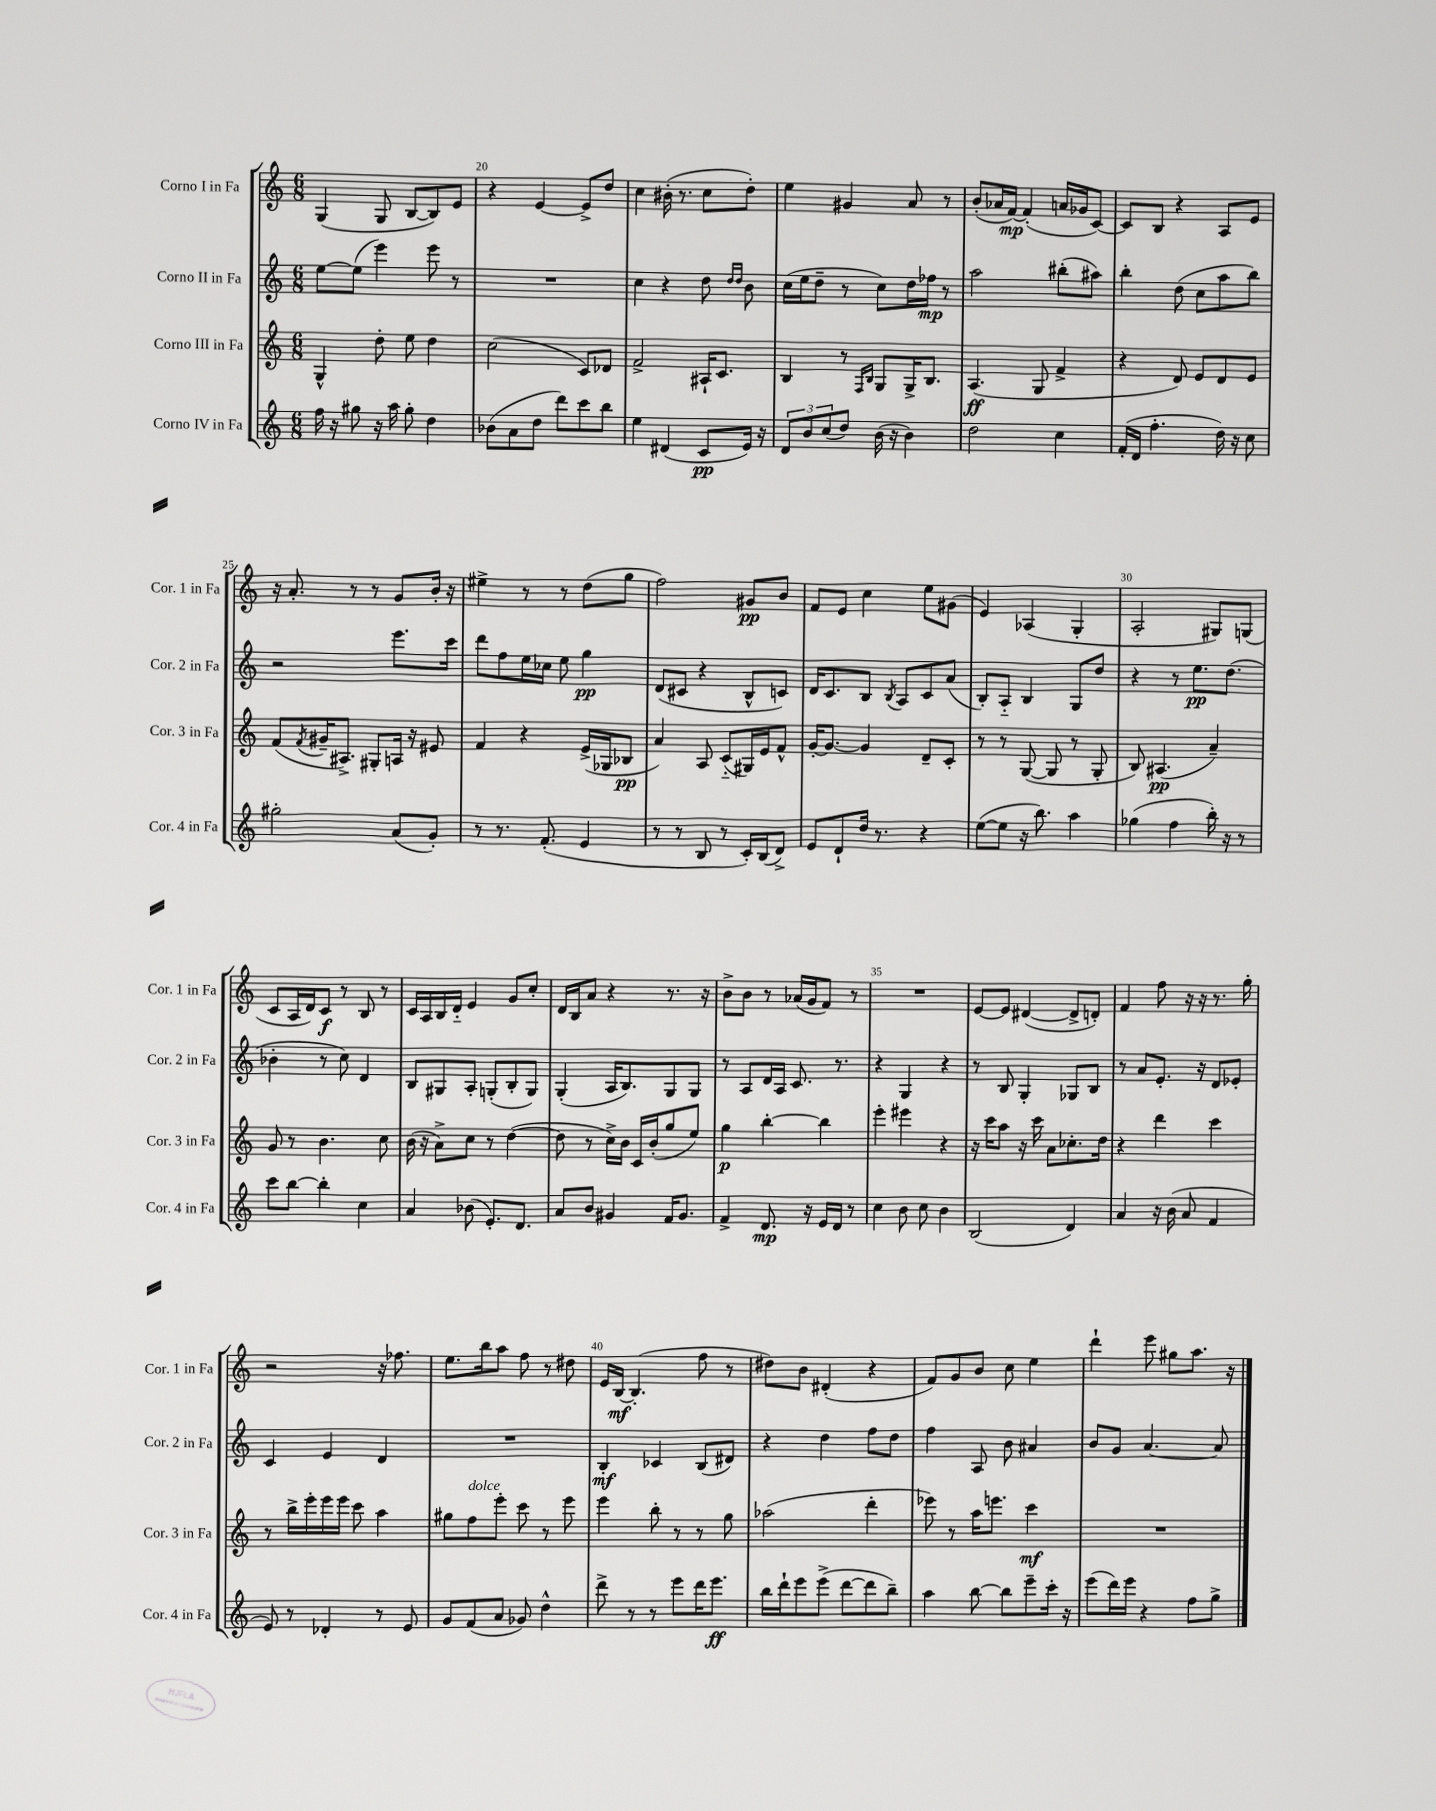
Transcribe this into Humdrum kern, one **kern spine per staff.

**kern	**kern	**kern	**kern
*staff4	*staff3	*staff2	*staff1
*clefG2	*clefG2	*clefG2	*clefG2
*k[]	*k[]	*k[]	*k[]
*M6/8	*M6/8	*M6/8	*M6/8
16ff	4G^^	[8ee	(4G
16r	.	.	.
8gg#	.	(8ee]	.
16r	8dd'	4eee)	8G
16aa	.	.	.
8gg#'	8ee	.	[8B
4dd	4dd	8eee	8B])
.	.	8r	8e
=	=	=	=
(8b-	(2cc	2.r	4r
8a	.	.	.
8dd	.	.	[4e
8ddd)	.	.	.
8ccc	8c)	.	8e^]
8bb	8d-	.	8dd
=	=	=	=
4ee	2f^	4cc	4cc
(4d#	.	4r	(16b#'
.	.	.	8.r
8c	16A#`	8dd	8cc
.	8.c	.	.
.	.	16qqdd	.
.	.	16qqdd	.
16e)	.	8b	8dd')
16r	.	.	.
=	=	=	=
12d	4B	(16cc	4ee
.	.	16ee	.
12b	.	.	.
.	.	8dd~	.
(12cc	.	.	.
8dd)	8r	8r	4g#
.	16qqF	.	.
.	16qqB	.	.
(16b	8G	8cc)	.
16r	.	.	.
4b)	16G^	16dd	8a
.	8.B	16ff-	.
.	.	8r	8r
=	=	=	=
2dd	(4.A	2aa	(8b'
.	.	.	16a-
.	.	.	[16f)
.	.	.	(4f']
.	8G	.	.
4cc	4f^	(8bb#'	16a
.	.	.	16g-
.	.	8aa#)	[8c)
=	=	=	=
(16f'	4r	4bb'	8c]
16d	.	.	.
4.ff'	.	.	8B
.	8d)	(8dd	4r
.	8e	8cc	.
16dd)	8d	8aa	8A
16r	.	.	.
8cc	8e	8bb)	8e
=	=	=	=
2gg#'	(8f	2r	16r
.	.	.	8.a'
.	8qf	.	.
.	16g#~	.	.
.	8.A#^)	.	.
.	.	.	8r
.	8G#'	.	8r
(8a	16A	8.eee	8g
.	16r	.	.
8g')	8e#	.	16b'
.	.	16ccc	16r
=	=	=	=
8r	4f	8ddd	4ee#^
8.r	.	8ff	.
.	4r	16ee	8r
(8.f'	.	16cc-	.
.	.	8ee	8r
4e	(16e^	4gg	(8dd
.	16G-	.	.
.	8B-	.	8gg
=	=	=	=
8r	4a)	(8d	2ff)
8r	.	8c#	.
8B	8A	4r	.
8r	(8c'~	.	.
16c')	16G#)	8B^^	8g#
(16B	16e	.	.
8d^)	8f^^	8c)	8b
=	=	=	=
8e	[16g'	16d	8f
.	8.g_	8.c	.
8d`	.	.	8e
16dd	4g]	8B	4cc
8.r	.	.	.
.	.	8qB	.
.	.	8A	.
4r	8d~	8c	8ee
.	8c'	(8a	(8g#
=	=	=	=
([8ee	8r	8B')	4e)
8ee]	8r	8A'~	.
16r	([8G	4B	(4A-
8.bb)	.	.	.
.	8G]	.	.
4aa	8r	8G	4G'
.	8G'	8dd	.
=	=	=	=
(4gg-	8B)	4r	2A'
.	(4.A#	.	.
4ff	.	8r	.
.	.	8.ee	.
16bb')	4a~)	.	8G#)
16r	.	(8.dd	.
8r	.	.	(8G
=	=	=	=
8ccc	8g	4b-'	8c
[8bb	8r	.	16A
.	.	.	16d)
4bb']	4.b	8r	8c
.	.	8cc)	8r
4cc	.	4d	8B
.	8cc	.	8r
=	=	=	=
4a	(16b	8B	16c
.	16r	.	16A
.	8a^)	8G#	16B
.	.	.	16d'~
(8b-	8cc	8A'	4e
8.e')	8r	(8G'	.
.	([4dd	8B'	8g
8.d	.	.	.
.	.	8G)	8cc'
=	=	=	=
8a	8dd]	(4G'	16d
.	.	.	16B
8b	8r	.	8a
4g#	16cc^)	16A	4r
.	16b	8.B)	.
.	16c	.	.
.	(16b'	.	.
16f	8gg	8G	8.r
8.g#	.	.	.
.	8ee)	8G	.
.	.	.	16r
=	=	=	=
4f^	4gg	8r	8b^
.	.	8A	8b
8.d	[4bb'	16d	8r
.	.	16A	.
.	.	8.c	(16a-
16r	.	.	16g
16e	4bb]	.	8f)
16d	.	8.r	.
8r	.	.	8r
=	=	=	=
4cc	4eee'	4r	2.r
8b	4eee#	4G	.
8cc	.	.	.
4b	4r	4r	.
=	=	=	=
(2B	16r	8r	[8e
.	16ccc	.	.
.	8aa	8B	8e]
.	16r	4G'	([4d#
.	16ccc	.	.
.	8a	.	.
4d)	8.cc-'	8G-	8d#^]
.	.	8B	8d')
.	16dd	.	.
=	=	=	=
4a	4r	8r	4f
.	.	8a	.
16r	4ddd	8.e'	8ff
(16b	.	.	.
8a	.	.	16r
.	.	16r	16r
4f	4ccc	8d	8.r
.	.	8e-'	.
.	.	.	16gg'
=	=	=	=
8e)	8r	4c	2r
8r	16bb^	.	.
.	16eee'	.	.
4d-'	16eee	4e	.
.	16eee	.	.
.	8ccc	.	.
8r	4aa	4d	16r
.	.	.	8.ff-
8e	.	.	.
=	=	=	=
8g	8gg#	2.r	8.ee
(8f	8ff	.	.
.	.	.	16bb
8a	8eee'	.	8aa
8g-)	8ccc	.	8ff
4dd^^	8r	.	8r
.	8eee	.	8dd#
=	=	=	=
8ddd^	4eee	4B'	16e
.	.	.	[16B
8r	.	.	(4.B']
8r	8bb'	4c-	.
8eee	8r	.	.
16ddd	8r	(8B	8ff
8.eee	.	.	.
.	8gg	8d#)	8r
=	=	=	=
16bb	(2aa-	4r	8dd#)
16ddd`	.	.	.
8eee	.	.	8b
(8eee^	.	4dd	(4d#'
[8ddd	.	.	.
8ddd]	4ddd'	8ff	4r
8bb~)	.	8dd	.
=	=	=	=
4aa	8eee-)	4ff	8f)
.	8r	.	8g
[8bb	16aa	8A	8b
.	8.eee	.	.
8bb]	.	8b	8cc
8eee~	4ccc	4a#	4ee
16ccc'	.	.	.
16r	.	.	.
=	=	=	=
(8eee	2.r	8b	4ddd`
16ddd)	.	8g	.
16eee	.	.	.
4r	.	[4.a	8eee
.	.	.	8gg#
8ff	.	.	8.aa
8gg^	.	8a]	.
.	.	.	16r
==	==	==	==
*-	*-	*-	*-
